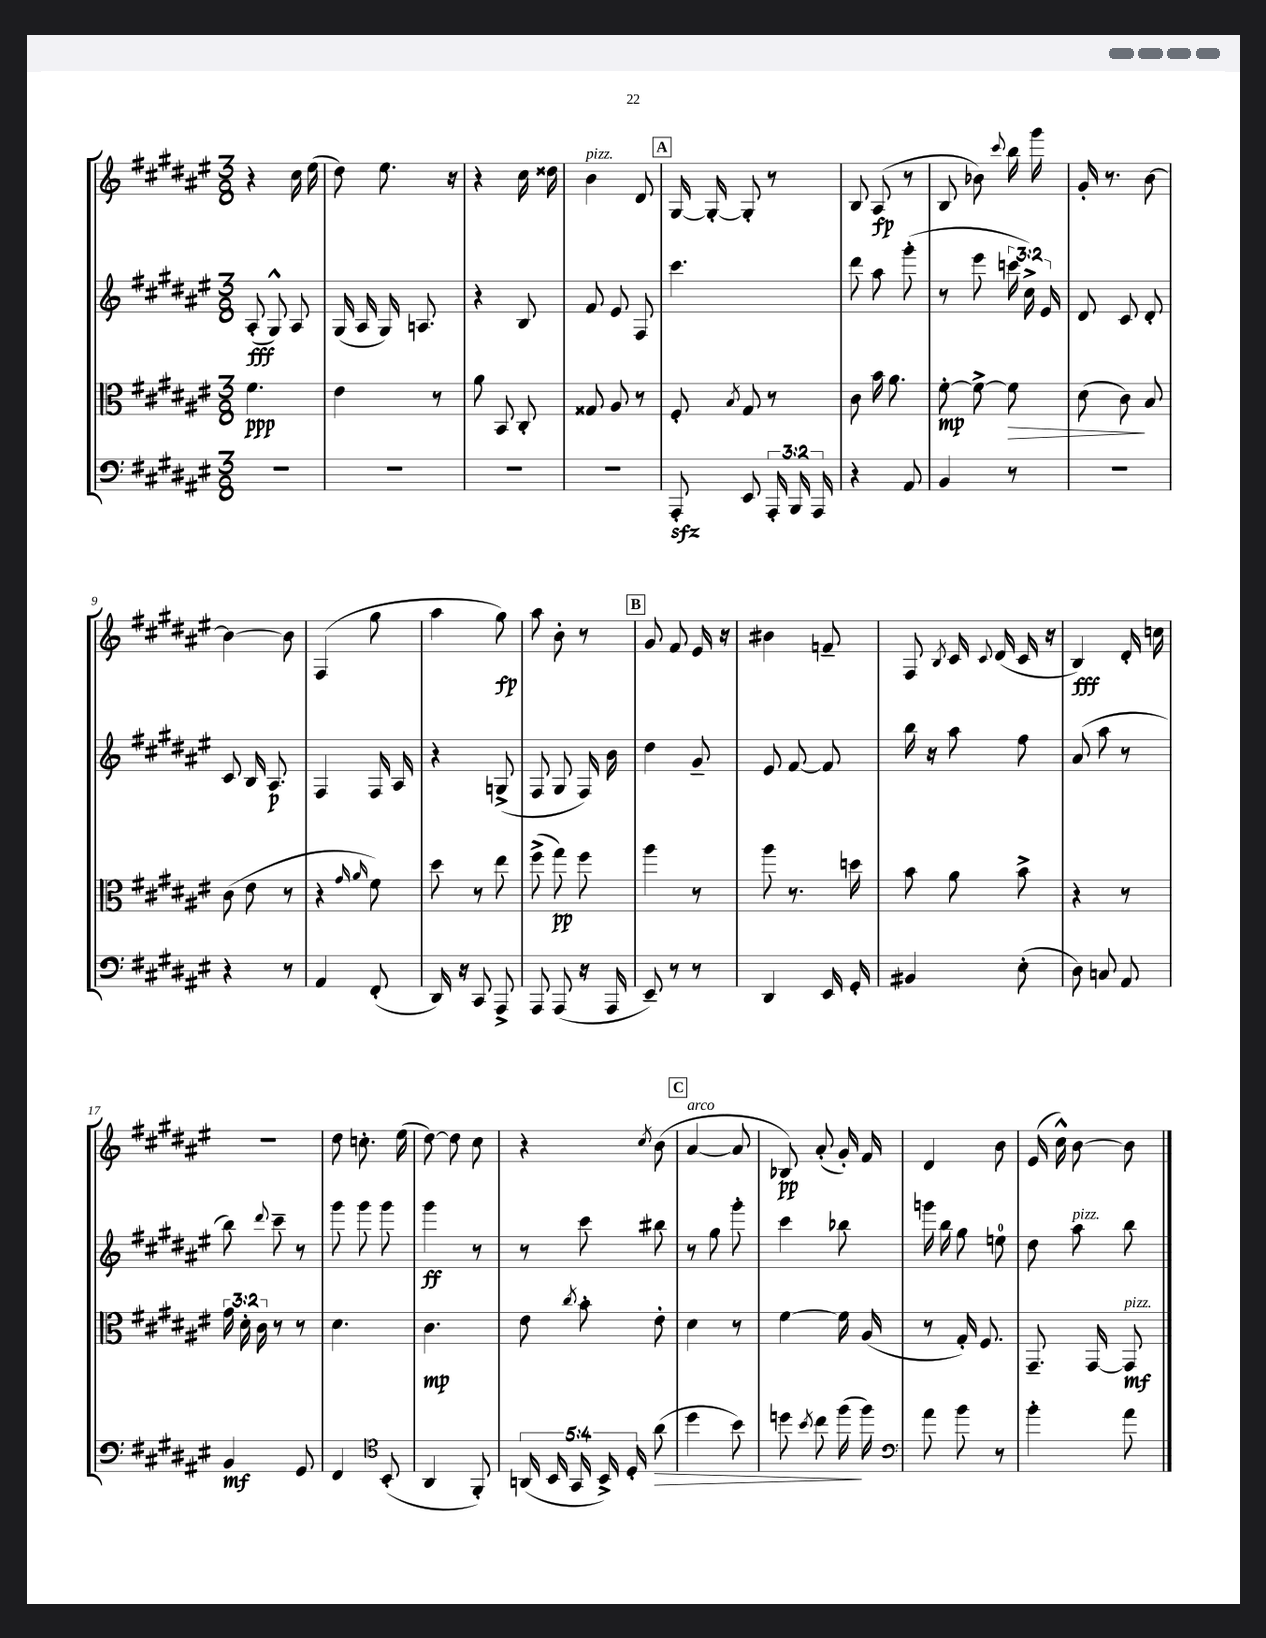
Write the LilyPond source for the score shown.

<<
\new StaffGroup <<
\new Staff = "s0" {
    \clef treble \key fis \major \numericTimeSignature \time 3/8
    \autoBeamOff r4 cis''16 eis''16( |
    dis''8) eis''8. r16 |
    r4 cis''16 disis''16 |
    b'4^\markup { \italic "pizz." } dis'8 |
    \mark \markup { \box "A" } gis16~ gis16~-. gis8-. r8 |
    b8 ais8\fp( r8 |
    b8 bes'8) \appoggiatura { cis'''8 } b''16 gis'''16 |
    gis'16-. r8. b'8~ |
    b'4~ b'8 |
    fis4( gis''8 |
    ais''4 gis''8\fp) |
    ais''8 b'8-. r8 |
    \mark \markup { \box "B" } gis'8 fis'8 eis'16 r16 |
    bis'4 f'8-- |
    fis8 \acciaccatura { b8 } cis'16 \appoggiatura { cis'8 } dis'16( cis'16 r16 |
    b4\fff) dis'16-. c''16 |
    R4. |
    dis''8 c''8.-. eis''16( |
    dis''8~) dis''8 cis''8 |
    r4 \acciaccatura { cis''8 } b'8( |
    \mark \markup { \box "C" } ais'4~^\markup { \italic "arco" } ais'8 |
    bes8\pp) ais'8-.( gis'16-.) fis'16 |
    dis'4 b'8 |
    eis'16( cis''16-^) b'8~ b'8 \bar "|." |
}
\new Staff = "s1" {
    \clef treble \key fis \major \numericTimeSignature \time 3/8 \override Staff.TupletNumber.text = #tuplet-number::calc-fraction-text
    \autoBeamOff ais8-.\fff( gis8-^) ais8 |
    gis16( ais16 gis16) a8. |
    r4 b8 |
    fis'8 eis'8 fis8 |
    \mark \markup { \box "A" } cis'''4. |
    dis'''8 ais''8 gis'''8-.( |
    r8 eis'''8 \tuplet 3/2 { c'''16 cis''16->) eis'16 } |
    dis'8 cis'8 dis'8-. |
    cis'8 b16 ais8.\p |
    fis4 fis16 ais16 |
    r4 g8->( |
    fis8 gis8 fis16) b'16 |
    \mark \markup { \box "B" } dis''4 gis'8-- |
    eis'8 fis'8~ fis'8 |
    b''16 r16 ais''8 fis''8 |
    ais'8( ais''8 r8 |
    b''8) \appoggiatura { dis'''8 } cis'''8-- r8 |
    gis'''8 gis'''8 gis'''8 |
    gis'''4\ff r8 |
    r8 cis'''8 bis''8 |
    \mark \markup { \box "C" } r8 gis''8 gis'''8-. |
    cis'''4 bes''8 |
    g'''16 b''16 gis''8 e''8-0 |
    dis''8 ais''8^\markup { \italic "pizz." } b''8 \bar "|." |
}
\new Staff = "s2" {
    \clef alto \key fis \major \numericTimeSignature \time 3/8 \override Staff.TupletNumber.text = #tuplet-number::calc-fraction-text
    \autoBeamOff fis'4.\ppp |
    eis'4 r8 |
    ais'8 b,8 cis8-. |
    gisis8 ais8 r8 |
    \mark \markup { \box "A" } fis8-. \acciaccatura { b8 } gis8 r8 |
    cis'8 b'16 ais'8. |
    fis'8~-.\mp fis'8~-> fis'8\> |
    dis'8( cis'8\!) b8 |
    cis'8( eis'8 r8 |
    r4 \grace { gis'16 ais'16 } fis'8) |
    dis''8 r8 eis''8 |
    fis''8->( gis''8\pp) fis''8 |
    \mark \markup { \box "B" } ais''4 r8 |
    ais''8 r8. d''16 |
    b'8 ais'8 b'8-> |
    r4 r8 |
    \tuplet 3/2 { gis'16 dis'16-. cis'16 } r8 r8 |
    dis'4. |
    cis'4.\mp |
    eis'8 \acciaccatura { cis''8 } b'8-. eis'8-. |
    \mark \markup { \box "C" } dis'4 r8 |
    fis'4~ fis'16 ais16( |
    r8 gis16-.) fis8. |
    gis,8.-- gis,16~ gis,8\mf^\markup { \italic "pizz." } \bar "|." |
}
\new Staff = "s3" {
    \clef bass \key fis \major \numericTimeSignature \time 3/8 \override Staff.TupletNumber.text = #tuplet-number::calc-fraction-text
    \autoBeamOff R4. |
    R4. |
    R4. |
    R4. |
    \mark \markup { \box "A" } ais,,8-.\sfz eis,8 \tuplet 3/2 { ais,,16-. b,,16 ais,,16 } |
    r4 ais,8 |
    b,4 r8 |
    R4. |
    r4 r8 |
    ais,4 fis,8-.( |
    dis,16) r16 cis,8 ais,,8-> |
    ais,,8 ais,,8( r16 ais,,16 |
    \mark \markup { \box "B" } eis,8--) r8 r8 |
    dis,4 eis,16 gis,16-. |
    bis,4 eis8-.( |
    dis8) c8 ais,8 |
    b,4\mf gis,8 |
    fis,4 \clef tenor b,8-.( |
    ais,4 fis,8-.) |
    \tuplet 5/4 { a,16( b,16 gis,16 b,16->) dis16-. } ais'8\>( |
    \mark \markup { \box "C" } dis''4 b'8) |
    d''8 \acciaccatura { b'8 } cis''8 fis''16\!( fis''16) |
    \clef bass ais'8 b'8 r8 |
    b'4-. ais'8 \bar "|." |
}
>>
>>
